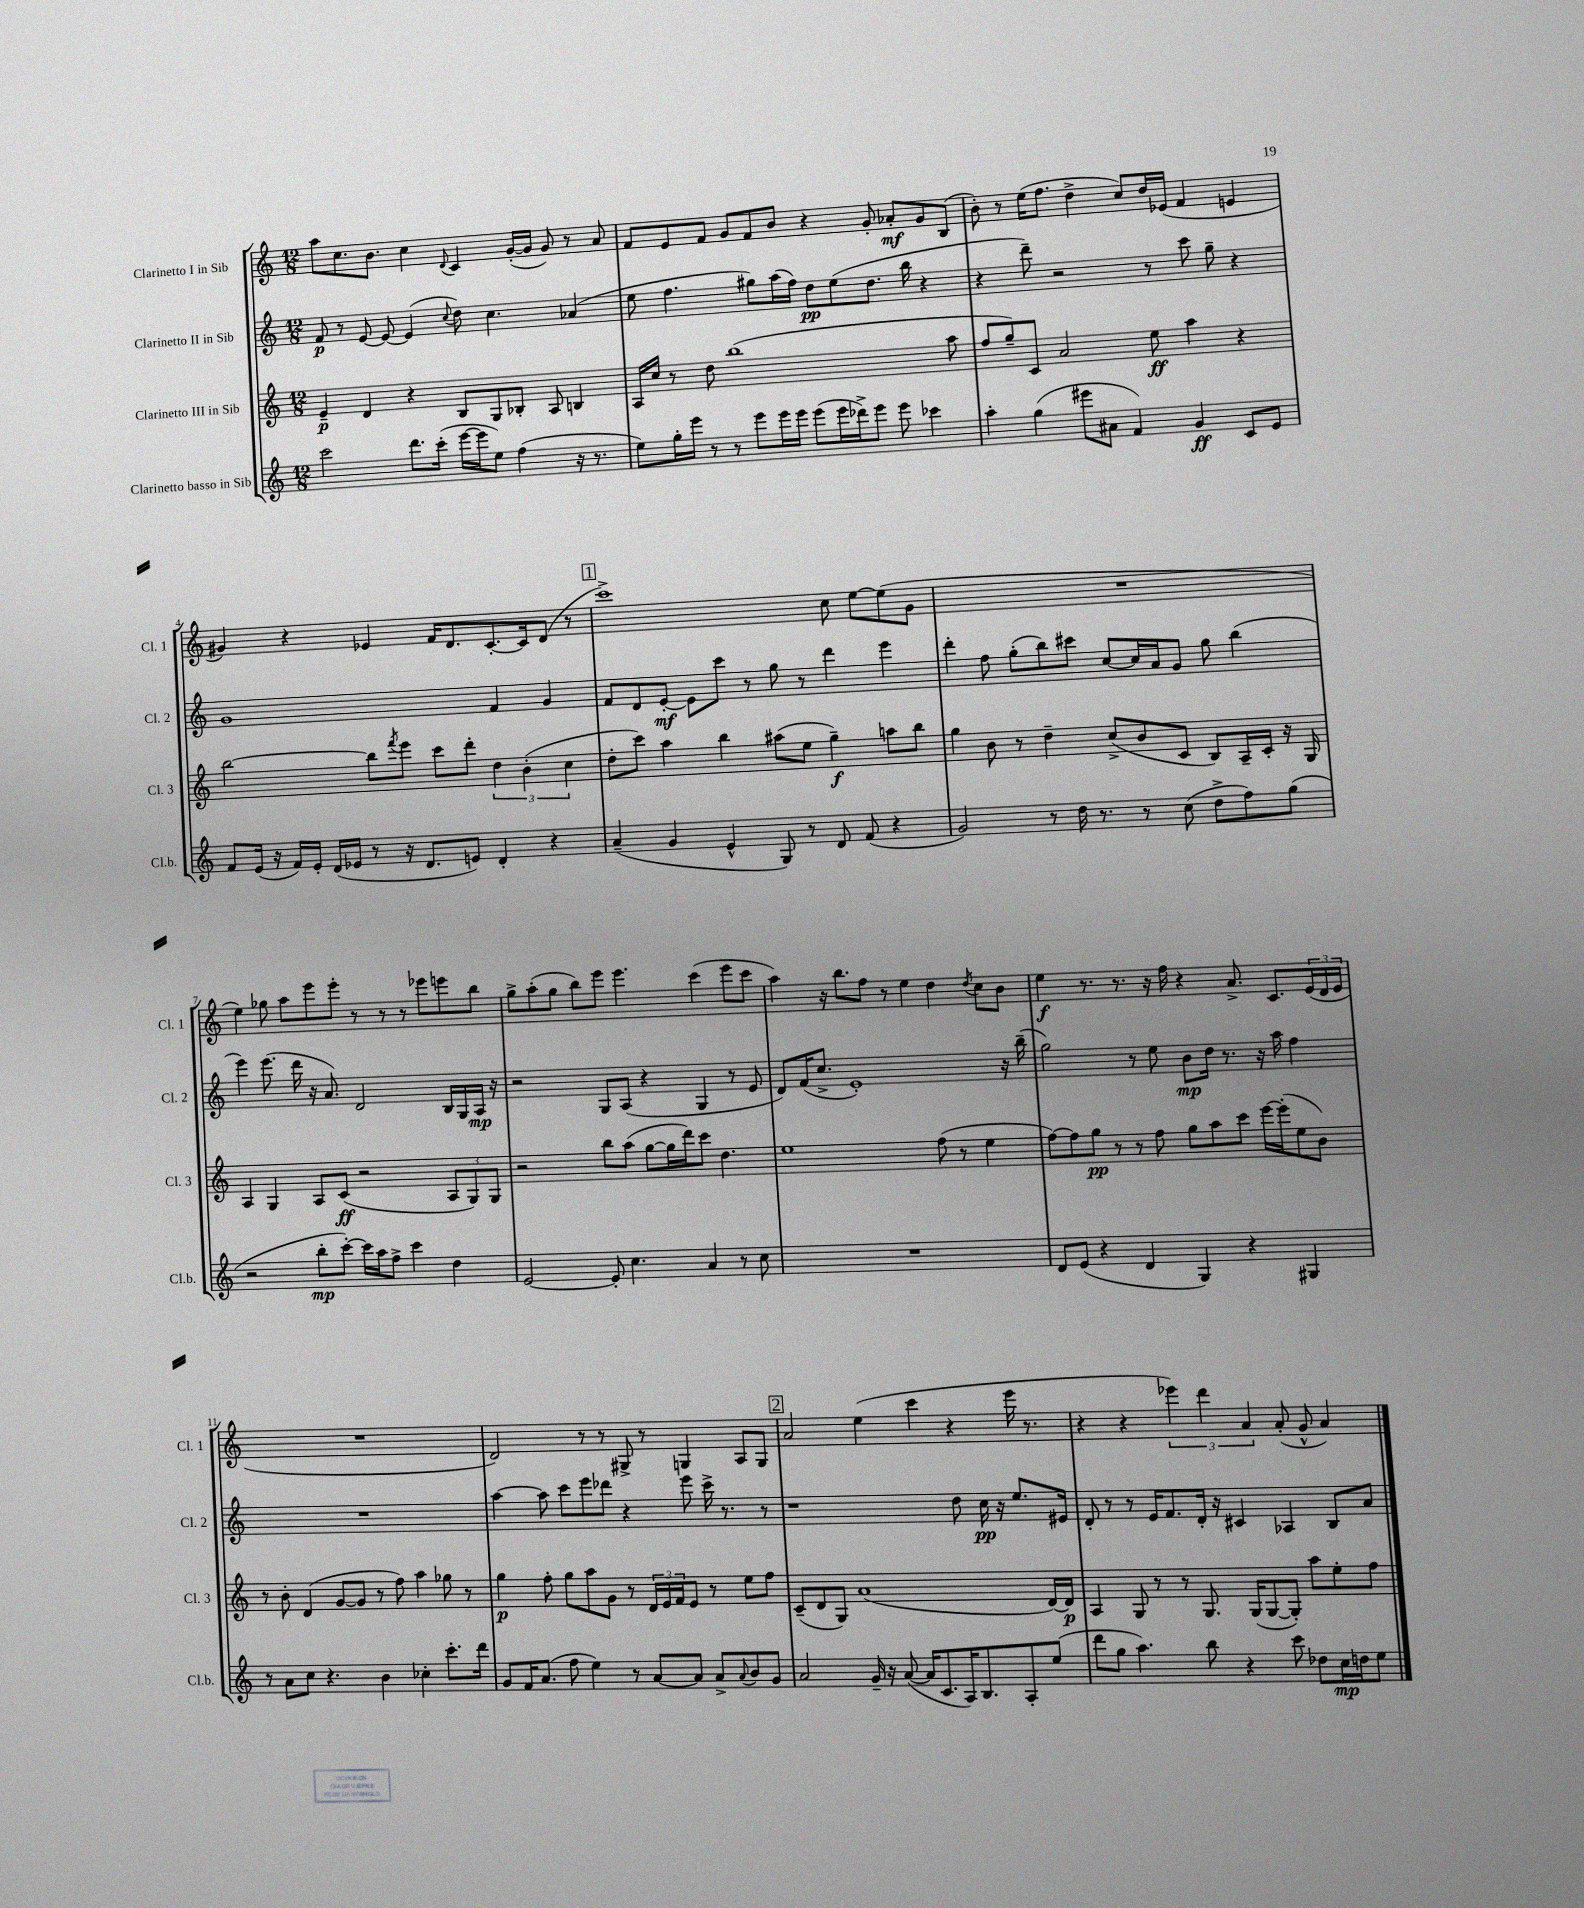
<<
\new StaffGroup <<
\new Staff = "s0" \with { instrumentName = "Clarinetto I in Sib" shortInstrumentName = "Cl. 1" } {
    \clef treble \key c \major \numericTimeSignature \time 12/8
    a''8 c''8. b'8. c''4 \appoggiatura { d'8 } c'4 g'16~-.( g'16 g'8) r8 a'8 |
    f'8 e'8 f'8 g'8 f'8 b'8 r4 g'8-. aes'8-.\mf g'8 b8( |
    b'8-.) r8 e''16( f''8. d''4-> c''8) d''16 ees'16( f'4 e'4 |
    gis'4) r4 ees'4 f'16 d'8. c'8.~-. c'16 d'8( r8 |
    \mark \markup { \box "1" } c'''1->) c''8 e''8~ e''8( g'8 |
    R1. |
    e''4) ges''8 a''8 e'''8 e'''8-. r8 r8 r8 ees'''8 e'''8 b''8 |
    g''8-> a''8-.( g''8 b''8) e'''8 e'''4. c'''4( e'''8 c'''8 |
    a''4) r16 b''8. f''8 r8 e''4 d''4 \acciaccatura { d''8 } c''8 b'8 |
    e''4\f r8. r8. r16 f''16 r4 a'8.-> c'8. \tuplet 3/2 { e'16( d'16 e'16 } |
    R1. |
    d'2) r8 r8 gis8-> r8 g4 a8 g8 |
    \mark \markup { \box "2" } a'2 e''4( c'''4 r4 e'''16 r8. |
    r4 r4 \tuplet 3/2 { ees'''4) d'''4 a'4 } a'8-.( g'8-^ a'4) \bar "|." |
}
\new Staff = "s1" \with { instrumentName = "Clarinetto II in Sib" shortInstrumentName = "Cl. 2" } {
    \clef treble \key c \major \numericTimeSignature \time 12/8
    f'8\p r8 e'8~ e'8~ e'4( \appoggiatura { c''8 } d''8) c''4. aes'4( |
    e''8 f''4. gis''8) a''16( f''16) d''8\pp e''8( d''8. b''16 r4 |
    r4 d'''8--) r2 r8 c'''8 g''8-- r4 |
    g'1 f'4 g'4 |
    \mark \markup { \box "1" } f'8 d'8 e'8~-.\mf e'8 c'''8 r8 g''8 r8 d'''4 e'''4 |
    d'''4-. f''8 g''8-.( b''8) cis'''8 c''8~ c''16 a'16 g'8 g''8 b''4( |
    e'''4) e'''8.( d'''16 r16 a'8.) d'2 b16 g16 a16\mp r16 |
    r2 g8 a8( r4 g4 r8 e'8 |
    d'8) f'16( c''8.-> e'1-.) r16 b''16--( |
    g''2) r8 e''8 b'8\mp d''16 r8. r16 a''16 f''4 |
    R1. |
    a''4~ a''8 c'''8 e'''8 des'''8 r4 e'''8 c'''16-> r8. r8 |
    \mark \markup { \box "2" } r1 d''8 c''16\pp r16 e''8. eis'16 |
    d'8-. r8 r8 e'16 f'8. d'16-. r16 cis'4 aes4 b8 a'8 \bar "|." |
}
\new Staff = "s2" \with { instrumentName = "Clarinetto III in Sib" shortInstrumentName = "Cl. 3" } {
    \clef treble \key c \major \numericTimeSignature \time 12/8
    e'4--\p d'4 r4 b8 g8 bes8-. a8 b4 |
    a16 c''16 r8 d''8 b''1( a''8 |
    f''8 g''8--) c'8 a'2 e''8\ff a''4 r4 |
    b''2~ b''8 \acciaccatura { f'''8 } e'''8 c'''8 d'''8-. \tuplet 3/2 { d''4 b'4-.( c''4 } |
    \mark \markup { \box "1" } d''8-. c'''8) a''4 b''4 ais''8( e''8 g''4--\f) a''8 b''8 |
    g''4 b'8 r8 d''4-- c''8->( b'8 c'8 b8) a16-- c'16-. r16 g16 |
    a4 g4 a8 c'8\ff( r2 \tuplet 3/2 { a8 g8) g8 } |
    r2 b''8 a''8( g''8~ g''16 d'''16) c'''8 d''4. |
    e''1 f''8( r8 e''4 |
    f''8~) f''8 g''8\pp r8 r8 f''8 g''8 a''8 c'''8 e'''16~ e'''16-.( e''8 b'8) |
    r8 b'8-. d'4( g'8~ g'8 r8 f''8) a''4 ges''8 r8 |
    g''4\p f''8-. g''8 a''8 g'8 r8 \tuplet 3/2 { d'16 e'16 f'16 } e'8 r8 e''8 f''8 |
    \mark \markup { \box "2" } c'8--( d'8 g8) a'1( d'16~) d'16\p |
    a4 g8 r8 r8 g8. g16( g8~ g8-.) a''8 e''8-. f''8 \bar "|." |
}
\new Staff = "s3" \with { instrumentName = "Clarinetto basso in Sib" shortInstrumentName = "Cl.b." } {
    \clef treble \key c \major \numericTimeSignature \time 12/8
    c'''2 d'''8. c'''16-.( e'''16~ e'''16 e''8) f''4( r16 r8. |
    e''8) g''16-. e'''16 r8 r8 e'''8 e'''16 e'''16 e'''8( e'''16 des'''16->) e'''8 e'''8 ces'''4 |
    a''4-. g''4( eis'''8 ais'8 f'4) g'4\ff c'8 e'8 |
    f'8 e'16( r16 f'16) e'16-. d'16( ees'16 r8 r16 d'8. e'8) d'4-. r4 |
    \mark \markup { \box "1" } a'4--( g'4 e'4-^ g8) r8 d'8 f'8( r4 |
    g'2) r8 d''16 r8. r8 c''8( d''8-> f''8) g''8( |
    r2 b''8-.\mp c'''8~-.) c'''16 a''16 f''8-> c'''4 d''4 |
    e'2~ e'8-. c''4. a'4 r8 c''8 |
    R1. |
    d'8 e'8( r4 d'4 g4) r4 gis4 |
    r8 a'8 c''8 r4. b'4 ces''4-. c'''8.-. d'''16 |
    g'8 f'16 a'8.( f''8 e''4) r8 a'8~ a'8 a'8-> \appoggiatura { a'8 } b'8 g'8 |
    \mark \markup { \box "2" } a'2 g'16-- r16 a'8~( a'16 c'8. a16) b8. a8-. e''8( |
    d'''8 g''8 a''4.) b''8 r4 c'''8 des''8 c''16\mp d''16 e''8 \bar "|." |
}
>>
>>
